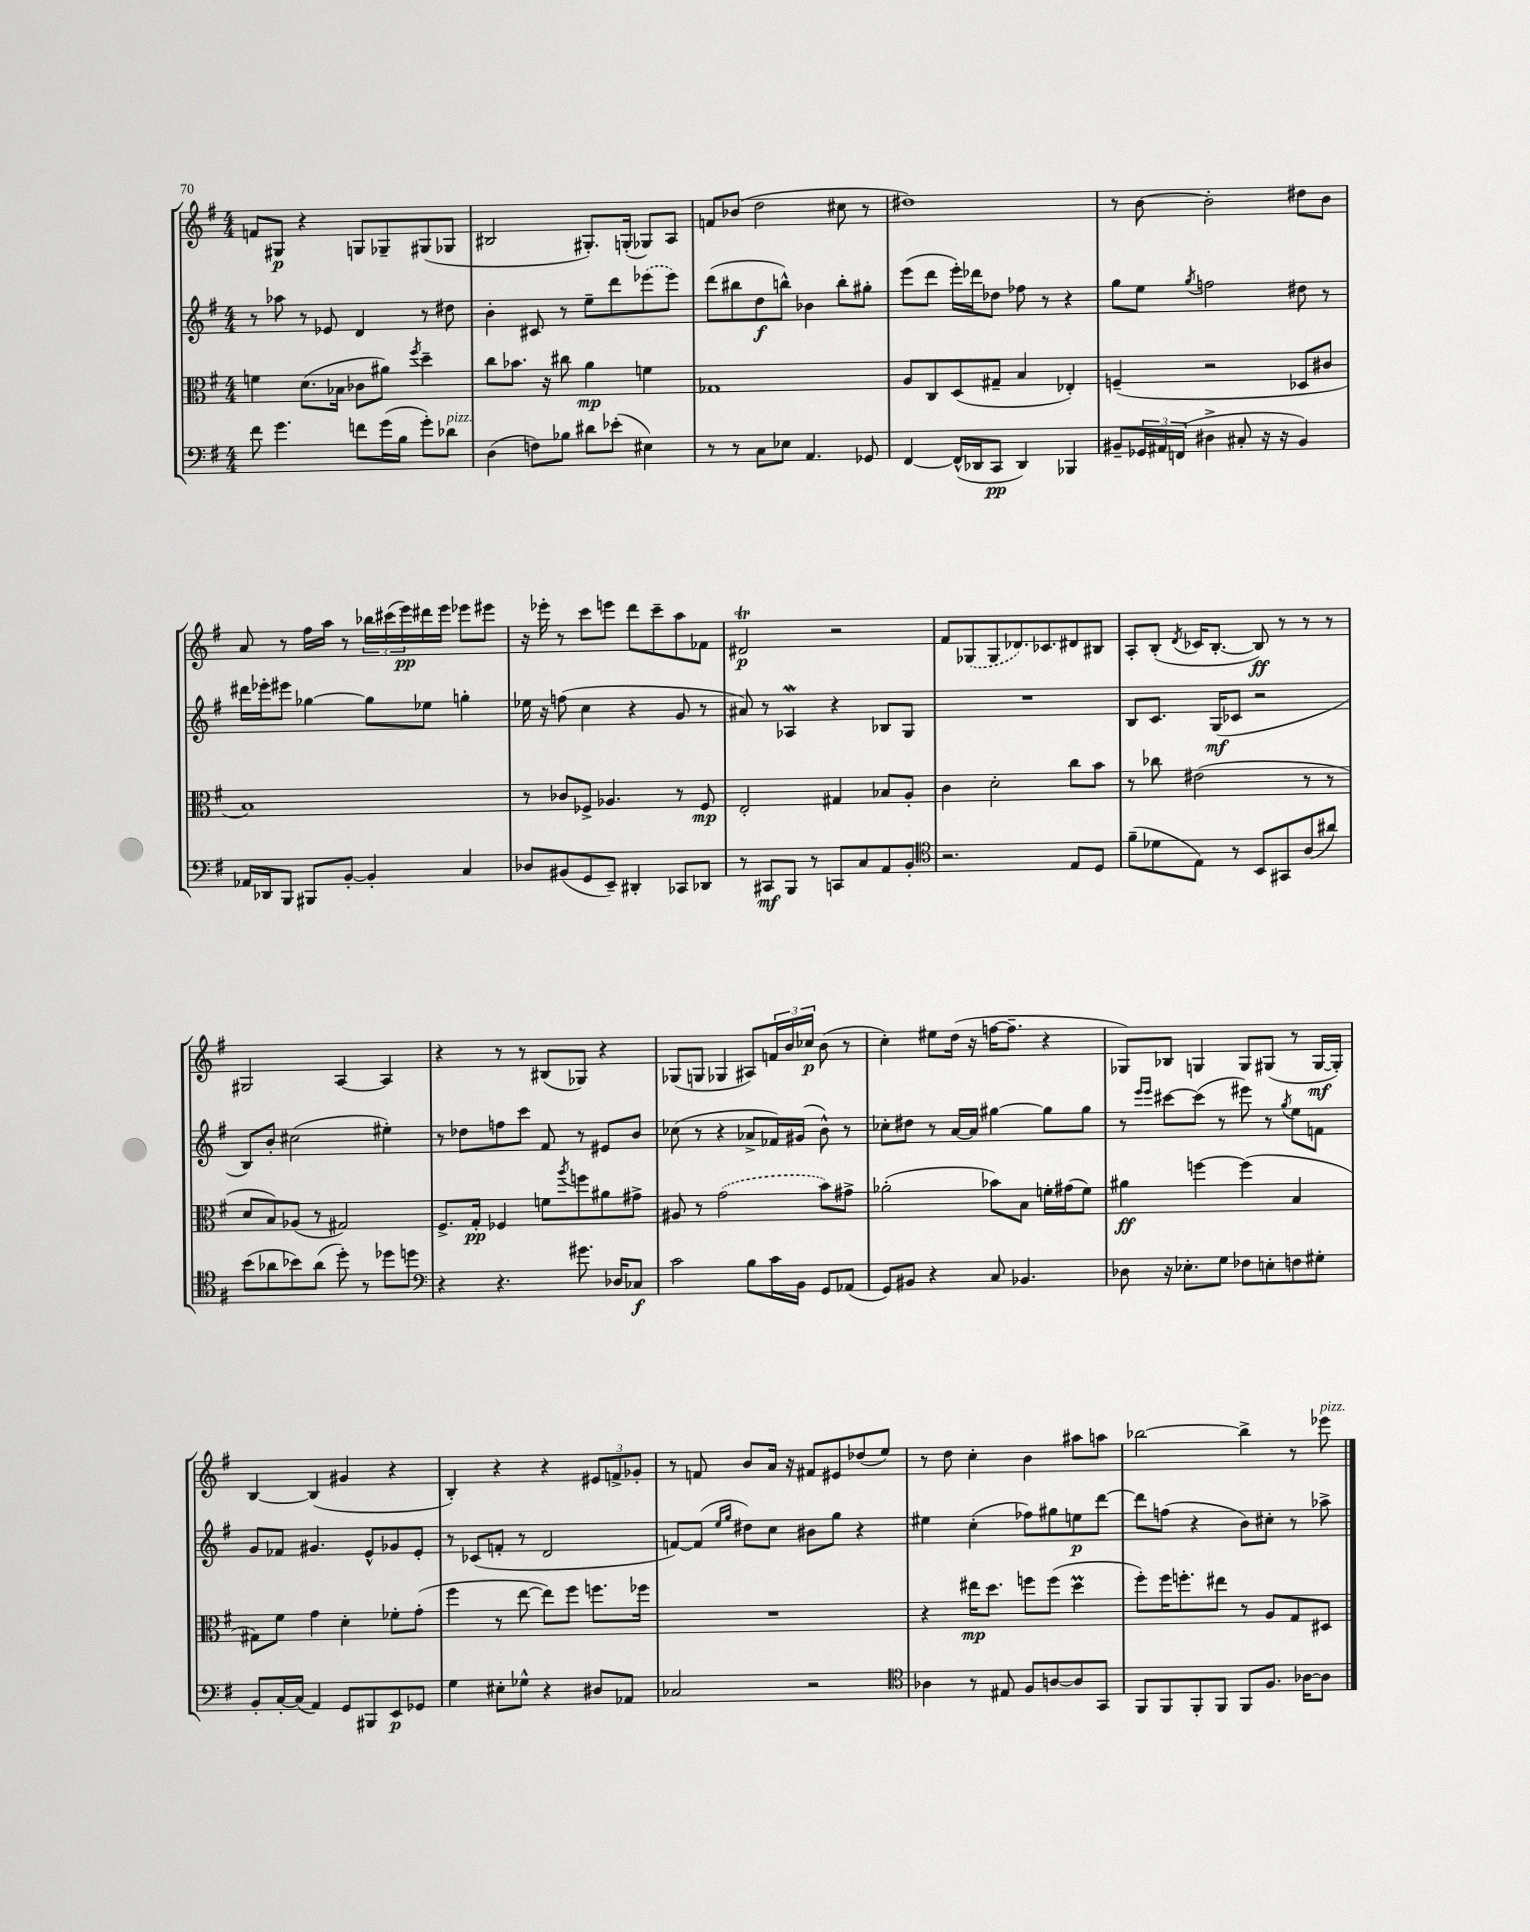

**kern	**kern	**kern	**kern
*staff4	*staff3	*staff2	*staff1
*clefF4	*clefC3	*clefG2	*clefG2
*k[f#]	*k[f#]	*k[f#]	*k[f#]
*M4/4	*M4/4	*M4/4	*M4/4
8f#	4f	8r	8f
4.g	.	8aa-	8G#
.	(8.d	8r	4r
.	.	8e-	.
.	16B-	.	.
8f	8c-	4d	8G
(16g	8a#)	.	8G-~
16B	.	.	.
.	8qff#	.	.
8g')	4dd~	8r	(8G#
8d-	.	8dd#	8G-
=	=	=	=
(4D	8cc	4b'	2B#
.	8.b-	.	.
8F)	.	8c#	.
.	16r	.	.
8B-	8cc#	8r	.
8d#	4a	8ee~	8.G#')
(8e-'	.	8ddd	.
.	.	.	(16G'
4E#)	4f	(8eee-	8G-)
.	.	8eee-)	8A
=	=	=	=
8r	1G-	(8ddd	8f
8r	.	8bb#	(8b-
8C	.	8dd	2dd
8E-	.	8bb^^)	.
4.AA	.	4b-	.
.	.	8bb'	8cc#
8GG-	.	8gg#'	8r
=	=	=	=
[4FF#	8A	(8eee	1dd#)
.	8C	8ddd	.
(16FF#^^]	(8D	16eee')	.
16DD-	.	16ddd-	.
8CC	8G#~	8dd-	.
4DD-)	4B	8ff-	.
.	.	8r	.
4BBB-	4E-')	4r	.
=	=	=	=
8BB#~	(4F~	8gg	8r
24GG-	.	8ee	[8b
24AA#	.	.	.
(24FF	.	.	.
.	.	8qgg	.
4D#^	2r	2ff	2b']
8C#'	.	.	.
16r	.	.	.
16r	.	.	.
4BB#)	8D-	8dd#	8dd#
.	8c#	8r	8b
=	=	=	=
16AA-	1B)	16ddd#	8a
16DD-	.	16eee-'	.
8BBB	.	8eee#	8r
8BBB#	.	[4gg-	16ff#
.	.	.	16aa
[8BB'	.	.	8r
4BB']	.	8gg-]	24bb-
.	.	.	(24ccc#
.	.	.	24eee)
.	.	8ee-	16ddd#
.	.	.	16eee
4C	.	4gg'	8eee-
.	.	.	8eee#
=	=	=	=
8D-	8r	16ee-	16r
.	.	16r	16eee-'
(8BB#	8c-	(8ff	8r
8GG	8F-^	4cc	8ccc
8EE~)	4.A-	.	8eee
4DD#'	.	4r	8ddd
.	.	.	8ccc~
8CC-	8r	8g	8aa
8DD-	8F-	8r	8f-
=	=	=	=
8r	2E'	8a#)	2d#
8CC#	.	8r	.
8BBB	.	4A-	.
8r	.	.	.
8CC	4G#	4r	2r
8C	.	.	.
8AA	8B-	8B-	.
8BB'	8A'	8G	.
=	=	=	=
*clefC4	*	*	*
2.r	4c	1r	8f#
.	.	.	(8G-
.	2d'	.	8G-
.	.	.	8.d-)
.	.	.	8.c-
8E	8cc	.	8d#
8D	8b	.	8B#
=	=	=	=
(8f#~	8r	8B	8A'
8d-	8cc-	8.c	(8B'
.	.	.	8qd
8E)	(2e#	.	16c-
.	.	(16G	[8.B'
8r	.	8c-	.
8BB	.	2r	8B])
8GG#	.	.	8r
(8A	8r	.	8r
8a#)	8r	.	8r
=	=	=	=
(8b	8d	8B)	2G#
8a-	8B)	8b'	.
8b-)	(8A-	(2cc#	.
(8a-	8r	.	.
8dd')	2G#)	.	[4A
8r	.	.	.
8dd-	.	4ee#')	4A]
8dd	.	.	.
=	=	=	=
*clefF4	*	*	*
4r	8.F#^	8r	4r
.	.	8dd-	.
.	16G'	.	.
4.r	4F-	8ff	8r
.	.	8ccc	8r
.	8f	8f#	(8B#
.	8qaa	.	.
8.g#	8ff	8r	8G-)
.	8a#	8e#	4r
16D-	.	.	.
8C-	8g#^	8b	.
=	=	=	=
2c	8A#	(8cc-	(8G-
.	8r	8r	8G
.	(2g	4r	4G-
8B	.	8a-^	8A#)
16c	.	16f-)	24f
.	.	.	24b
16BB	.	(16g#	.
.	.	.	24cc-
8GG	8b)	8b^^)	(8b
(8AA-	8g#^	8r	8r
=	=	=	=
8GG)	(2a-'	8cc-'	4cc')
8BB#	.	8dd#	.
4r	.	8r	8ee#
.	.	[16a	(16dd
.	.	16a]	16r
8C	8b-)	[4gg#	[16ff
.	.	.	8.ff~]
4.BB-	8B	.	.
.	16f'	8gg#]	4r
.	(16g#	.	.
.	8f)	8gg#	.
=	=	=	=
8D-	4a#	8r	8G-)
.	.	16qqeee	.
.	.	16qqeee	.
16r	.	[8ccc#	8B-
8.E-'	.	.	.
.	[4ff	(8ccc#]	4G
8G	.	8r	.
8F-	(4ff]	8eee#)	8G
8E'	.	8r	(8G#
.	.	8qgg	.
8F	4B	8ee	8r
8G#'	.	8f	[16G#
.	.	.	16G#'])
=	=	=	=
8BB'	8G#)	8g	[4B
[16C'	8f#	8f-	.
(16C]	.	.	.
4AA)	4g	4.g#	(4B]
8GG	4d'	.	4g#
8BBB#	.	8e^^	.
8EE	8f-'	8g-	4r
8GG-	(8g'	8e'	.
=	=	=	=
4G	4ff#	8r	4B')
.	.	(8c-	.
8E#'	8r	8f'	4r
8G-^^	[8ee	8r	.
4r	8ee])	2d	4r
.	8ff#	.	.
8D#	8.ff	.	12e#
.	.	.	12f^
8AA-	.	.	.
.	.	.	12g-'
.	16ff-	.	.
=	=	=	=
2C-	1r	[8f)	8r
.	.	(8f]	8f
.	.	16qqee	.
.	.	16qqgg	.
.	.	8dd#)	8b
.	.	8cc	16a
.	.	.	16r
2r	.	8b#	8f#
.	.	8gg	8e#
.	.	4r	(8dd-
.	.	.	8ee)
=	=	=	=
*clefC4	*	*	*
4A-	4r	4ee#	8r
.	.	.	8dd
8r	16ee#	(4cc'	4cc'
.	8.dd	.	.
8E#	.	.	.
8F#	8ff	8ff-)	4b
[8A	(8ff	8gg#	.
8A]	4dd	8ee	8aa#
8GG	.	[8ddd	8aa
=	=	=	=
8FF#	8ff#')	8ddd]	[2bb-
8FF#	16ff#	(8ff	.
.	8.ff'	.	.
8FF#'	.	4r	.
8FF#	8ee#	.	.
8FF#	8r	8b)	4bb-^]
8.F#	8A	8cc#'	.
.	8G	8r	8r
[16A-	.	.	.
8A-]	8D#	8aa-^	8eee-
==	==	==	==
*-	*-	*-	*-
